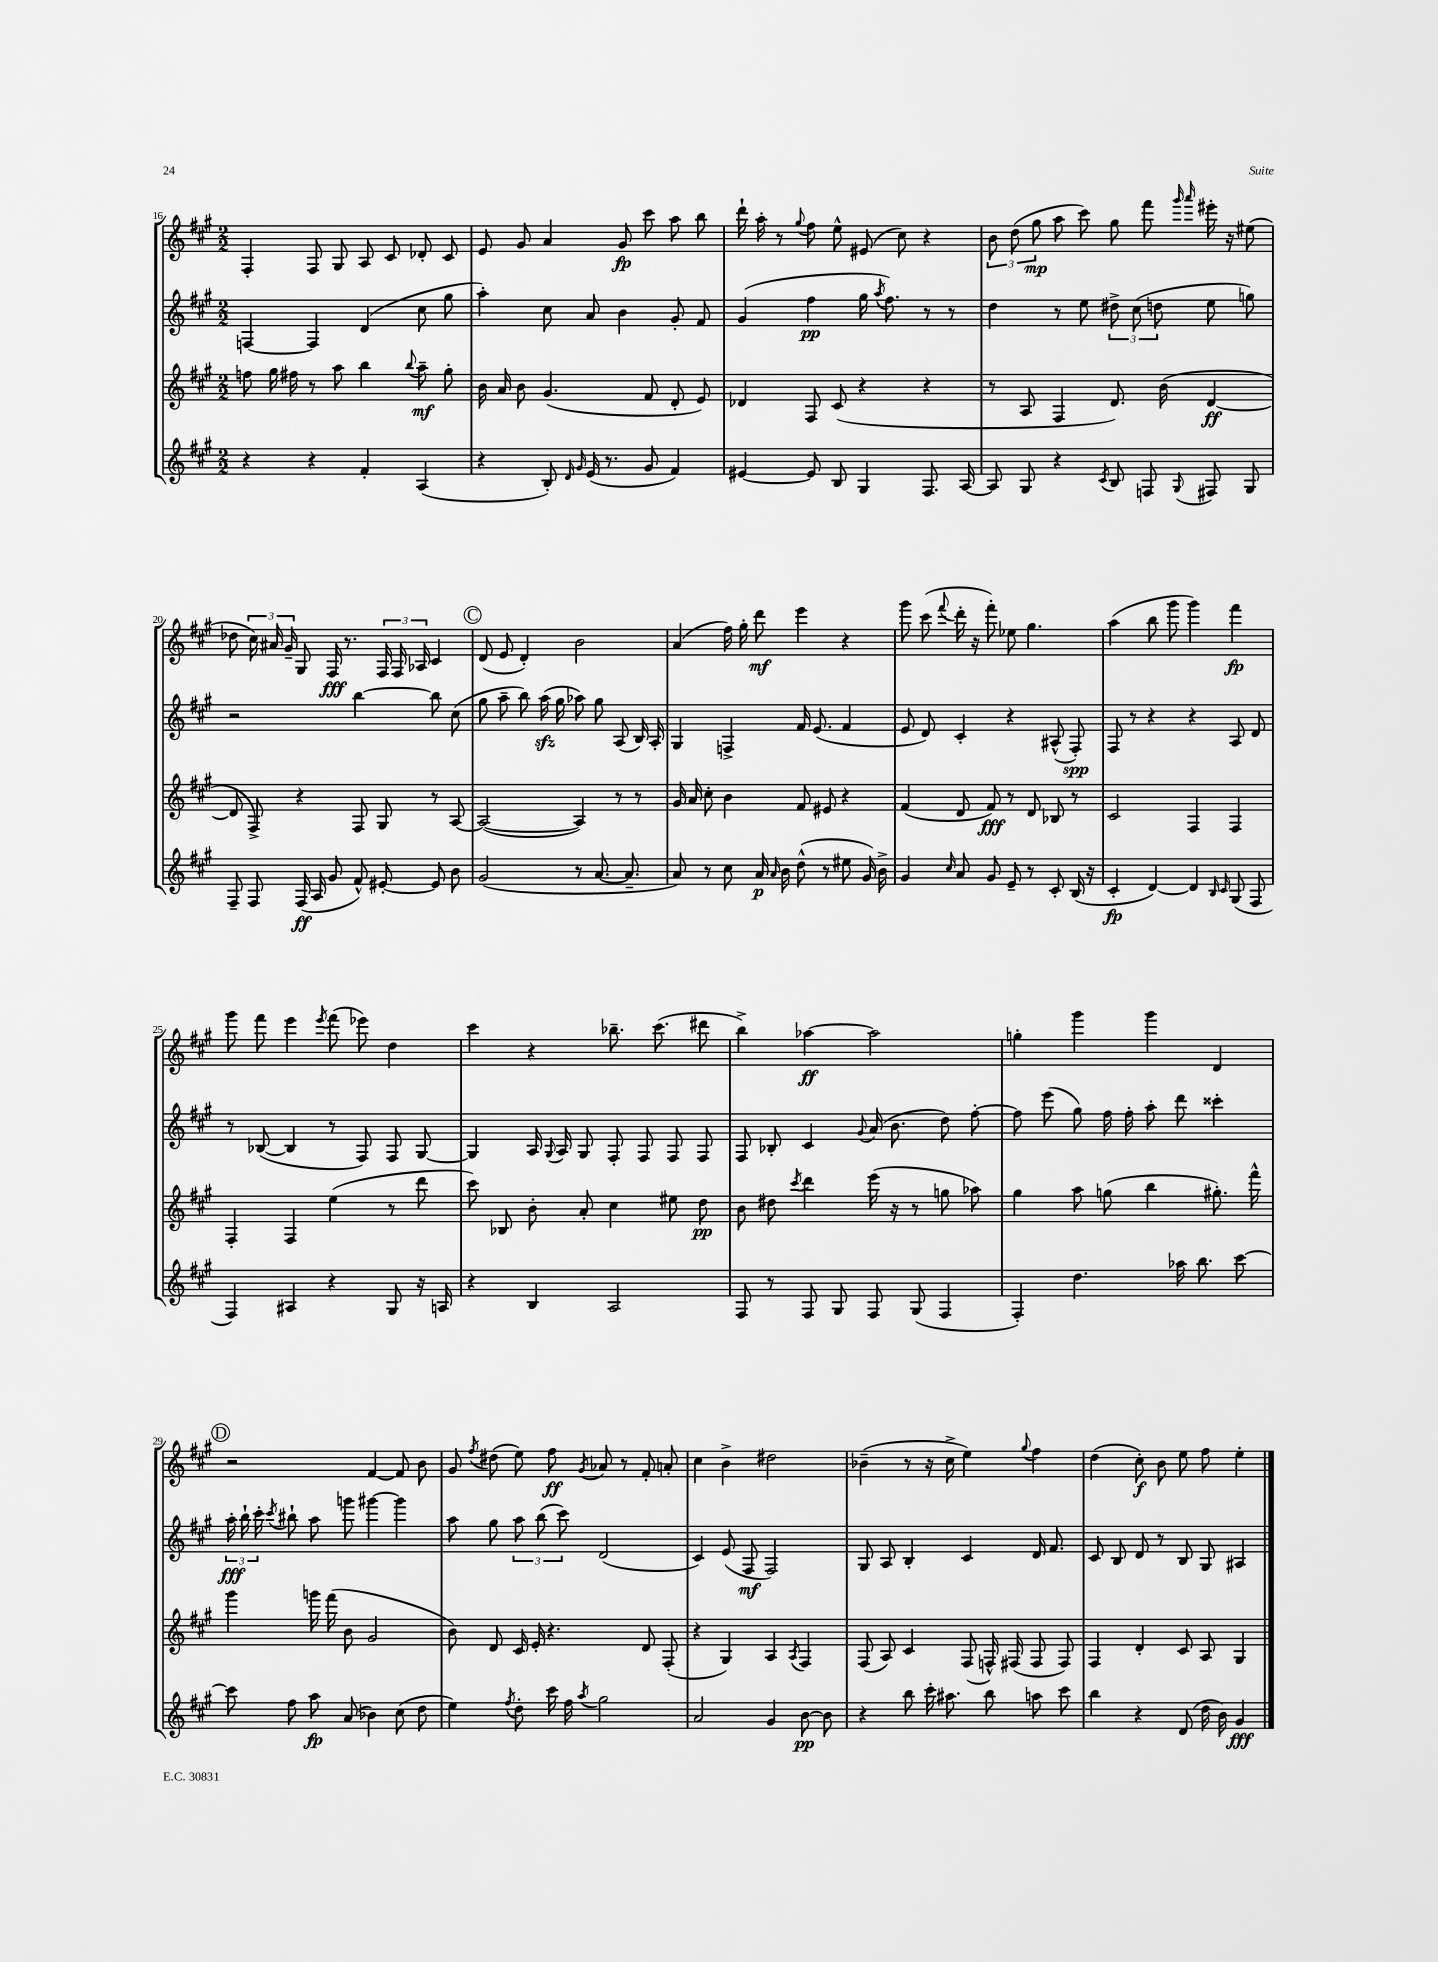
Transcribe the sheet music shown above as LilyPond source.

<<
\new StaffGroup <<
\new Staff = "s0" {
    \clef treble \key a \major \numericTimeSignature \time 2/2
    \autoBeamOff fis4-. fis8 gis8 a8 cis'8 des'8-. cis'8 |
    e'8 gis'8 a'4 gis'8\fp cis'''8 a''8 b''8 |
    d'''16-! a''16-. r8 \appoggiatura { gis''8 } fis''8 e''8-^ eis'8( cis''8) r4 |
    \tuplet 3/2 { b'8 d''8( gis''8\mp } a''8 cis'''8) gis''8 fis'''8 \grace { gis'''16 a'''16 } eis'''16-. r16 eis''8( |
    des''8 \tuplet 3/2 { cis''16) ais'16 gis'16-- } gis8 fis16\fff r8. \tuplet 3/2 { fis16 fis16 aes16 } cis'4 |
    \mark \markup { \circle "C" } d'8( e'8 d'4-.) b'2 |
    a'4( fis''16) gis''16-. d'''8\mf e'''4 r4 |
    gis'''8 cis'''8( \appoggiatura { fis'''8 } d'''16-. r16 fis'''8-.) ees''8 gis''4. |
    a''4( b''8 gis'''8 gis'''4) fis'''4\fp |
    gis'''8 fis'''8 e'''4 \acciaccatura { e'''8 } fis'''8( ees'''8) d''4 |
    cis'''4 r4 bes''8.-- cis'''8.( dis'''8 |
    b''4->) aes''4~\ff aes''2 |
    g''4-. gis'''4 gis'''4 d'4 |
    \mark \markup { \circle "D" } r2 fis'4~ fis'8 b'8 |
    gis'8 \acciaccatura { fis''8 } dis''8( e''8) fis''8\ff \acciaccatura { gis'8 } aes'8 r8 fis'8-. a'8-. |
    cis''4 b'4-> dis''2 |
    bes'4--( r8 r16 cis''16-> e''4) \appoggiatura { gis''8 } fis''4 |
    d''4( cis''8-.\f) b'8 e''8 fis''8 e''4-. \bar "|." |
}
\new Staff = "s1" {
    \clef treble \key a \major \numericTimeSignature \time 2/2
    \autoBeamOff f4~ f4 d'4( cis''8 gis''8 |
    a''4-.) cis''8 a'8 b'4 gis'8-. fis'8 |
    gis'4( fis''4\pp gis''16 \acciaccatura { a''8 } fis''8.) r8 r8 |
    d''4 r8 e''8 \tuplet 3/2 { dis''8-> cis''8( d''8 } e''8 g''8) |
    r2 b''4~ b''8 cis''8( |
    \mark \markup { \circle "C" } gis''8 a''8-- b''8) a''16\sfz( gis''16 aes''8) gis''8 a8( b16) a16-. |
    gis4 f4-> fis'16 e'8.( fis'4 |
    e'8 d'8) cis'4-. r4 ais8-^( fis8-.\spp) |
    fis8 r8 r4 r4 a8 d'8 |
    r8 bes8~( bes4 r8 fis8) fis8 gis8~ |
    gis4 a16 \appoggiatura { gis8 } a16 gis8 fis8-. fis8 fis8 fis8 |
    fis8 bes8-. cis'4 \appoggiatura { gis'8 } a'16( b'8. d''8) fis''8~-. |
    fis''8 e'''8( gis''8) fis''16 fis''16-. a''8-. d'''8 cisis'''4-. |
    \mark \markup { \circle "D" } \tuplet 3/2 { a''16-.\fff b''16-! cis'''16-. } \acciaccatura { cis'''8 } bis''8-! a''8 g'''8 gis'''4~ gis'''4 |
    a''8 gis''8 \tuplet 3/2 { a''8 b''8( cis'''8) } d'2( |
    cis'4) e'8( fis8\mf fis2) |
    gis8 a8 b4-. cis'4 d'16 fis'8. |
    cis'8 b8 d'8 r8 b8 gis8 ais4 \bar "|." |
}
\new Staff = "s2" {
    \clef treble \key a \major \numericTimeSignature \time 2/2
    \autoBeamOff f''8 gis''16 fis''16 r8 a''8 b''4 \appoggiatura { b''8 } a''8--\mf gis''8-. |
    b'16 a'16 b'8 gis'4.( fis'8 d'8-. e'8) |
    des'4 fis8 cis'8( r4 r4 |
    r8 a8 fis4 d'8.) b'16( d'4~\ff |
    d'8 fis8->) r4 fis8 gis8 r8 a8~ |
    \mark \markup { \circle "C" } a2~( a4) r8 r8 |
    gis'16 a'16 cis''8-. b'4 fis'8 eis'8 r4 |
    fis'4( d'8 fis'8\fff) r8 d'8 bes8 r8 |
    cis'2 fis4 fis4 |
    fis4-. fis4 e''4( r8 d'''8 |
    cis'''8) bes8 b'8-. a'8-. cis''4 eis''8 d''8\pp |
    b'8 dis''8 \acciaccatura { cis'''8 } d'''4 e'''16( r16 r8 g''8 aes''8) |
    gis''4 a''8 g''8( b''4 gis''8.-.) fis'''16-^ |
    \mark \markup { \circle "D" } gis'''4 g'''16 fis'''16( b'8 gis'2 |
    b'8) d'8 cis'16 e'16-. r4. d'8 fis8-.( |
    r4 gis4) a4 \acciaccatura { a8 } fis4 |
    fis8( a8) cis'4 fis8( f16-^) fis16( fis8 fis8) |
    fis4 d'4-. cis'8 a8 gis4 \bar "|." |
}
\new Staff = "s3" {
    \clef treble \key a \major \numericTimeSignature \time 2/2
    \autoBeamOff r4 r4 fis'4-. a4( |
    r4 b8-.) \grace { d'16 gis'16 } e'16( r8. gis'8 fis'4) |
    eis'4~ eis'8 b8 gis4 fis8. a16~ |
    a8 gis8 r4 \acciaccatura { cis'8 } b8 f8 \appoggiatura { gis8 } fis8 gis8 |
    fis8-- fis8 fis16\ff( a16 gis'8 fis'8-^) eis'8~-. eis'8 b'8 |
    \mark \markup { \circle "C" } gis'2( r8 a'8.~ a'8.-- |
    a'8) r8 cis''8 a'16\p \grace { a'16 } b'16 d''8-^( r8 eis''8 gis'16) b'16-> |
    gis'4 \grace { cis''16 } a'8 gis'8 e'8-- r8 cis'8-. b16( r16 |
    cis'4-.\fp d'4~) d'4 \grace { b16 cis'16 } gis8( fis8 |
    fis4) ais4 r4 gis8 r16 a16 |
    r4 b4 a2 |
    fis8 r8 fis8 gis8 fis8 gis8( fis4 |
    fis4-.) d''4. aes''16 b''8. cis'''8~ |
    \mark \markup { \circle "D" } cis'''8 fis''8 a''8\fp a'8( bes'4) cis''8( d''8 |
    e''4) \acciaccatura { fis''8 } d''8-. cis'''16 fis''16 \acciaccatura { a''8 } gis''2 |
    a'2 gis'4 b'8~\pp b'8 |
    r4 b''8 cis'''16-. ais''8. b''8 a''8 cis'''8 |
    b''4 r4 d'8( d''16 b'16) gis'4\fff \bar "|." |
}
>>
>>
\layout { \context { \Score currentBarNumber = #16 } }
